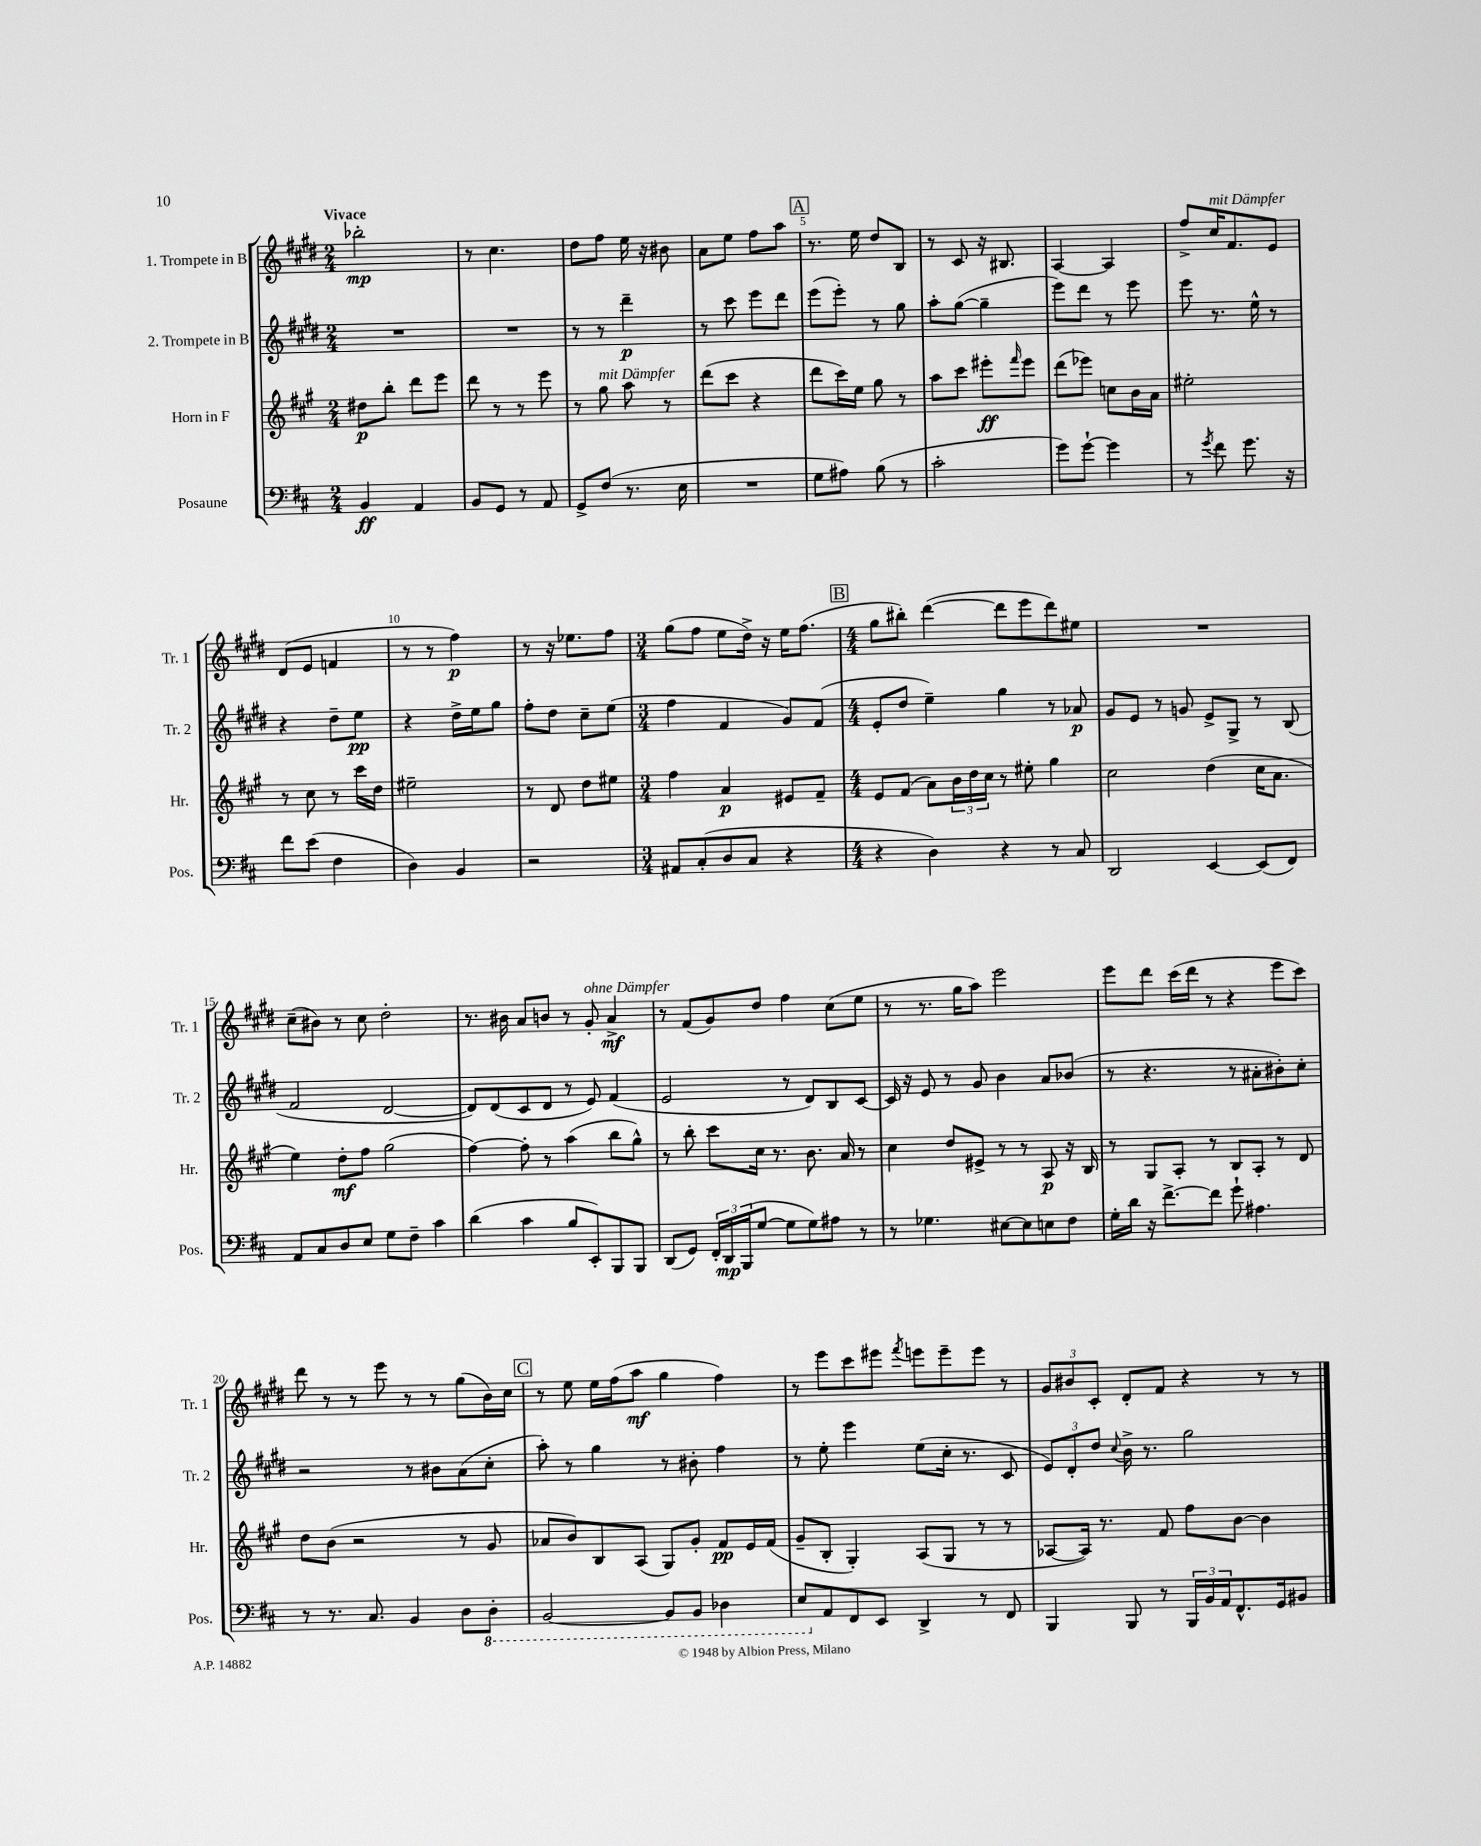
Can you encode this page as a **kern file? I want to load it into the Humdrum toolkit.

**kern	**dynam	**kern	**dynam	**kern	**dynam	**kern	**dynam
*part4	*part4	*part3	*part3	*part2	*part2	*part1	*part1
*staff4	*staff4	*staff3	*staff3	*staff2	*staff2	*staff1	*staff1
*I"Posaune	*	*I"Horn in F	*	*I"2. Trompete in B	*	*I"1. Trompete in B	*
*I'Pos.	*	*I'Hr.	*	*I'Tr. 2	*	*I'Tr. 1	*
*clefF4	*	*clefG2	*	*clefG2	*	*clefG2	*
*k[f#c#]	*	*k[f#c#g#]	*	*k[f#c#g#d#]	*	*k[f#c#g#d#]	*
*M2/4	*	*M2/4	*	*M2/4	*	*M2/4	*
=1	=1	=1	=1	=1	=1	=1	=1
!	!	!	!	!	!	!LO:TX:a:B:t=Vivace	!
4BB/	ff	8dd#X\L	p	2r	.	2bb-X'\	mp
.	.	8bb'\J	.	.	.	.	.
4AA/	.	8ddd\L	.	.	.	.	.
.	.	8eee\J	.	.	.	.	.
=2	=2	=2	=2	=2	=2	=2	=2
8BB/L	.	8ddd\	.	2r	.	8r	.
8GG/J	.	8r	.	.	.	4.cc#\	.
8r	.	8r	.	.	.	.	.
8AA/	.	8eee\	.	.	.	.	.
=3	=3	=3	=3	=3	=3	=3	=3
8GG^/L	.	8r	.	8r	.	8dd#\L	.
!	!	!LO:TX:a:i:t=mit Dämpfer	!	!	!	!	!
(8F#/J	.	8gg#\	.	8r	.	8ff#\J	.
8.r	.	8aa\	.	4ddd#~\	p	16ee\	.
.	.	.	.	.	.	16r	.
.	.	8r	.	.	.	8b#X\	.
16E\	.	.	.	.	.	.	.
=4	=4	=4	=4	=4	=4	=4	=4
2r	.	(8ddd\L	.	8r	.	8a\L	.
.	.	8ccc#\J	.	8ccc#\	.	8ee\J	.
.	.	4r	.	8eee\L	.	8ff#\L	.
.	.	.	.	8ddd#\J	.	8aa\J	.
!!LO:REH:place=s1:t=A
=5	=5	=5	=5	=5	=5	=5	=5
8G\L	.	8ddd\L	.	(8eee\L	.	8.r	.
8A#X\J)	.	16ccc#\L)	.	8eee'\J)	.	.	.
.	.	16ee\JJ	.	.	.	16ee\	.
(8B\	.	8gg#\	.	8r	.	8dd#/L	.
8r	.	8r	.	8gg#\	.	8B/J	.
=6	=6	=6	=6	=6	=6	=6	=6
2c#'\	.	8aa\L	.	8aa'\L	.	8r	.
.	.	8ccc#\J	.	([8gg#\J	.	8c#/	.
.	.	8eee#X'\L	ff	4gg#~\]	.	16r	.
.	.	.	.	.	.	8.B#X/	.
.	.	16qqfff#/	.	.	.	.	.
.	.	8eee#\J	.	.	.	.	.
=7	=7	=7	=7	=7	=7	=7	=7
8g\L)	.	(8ddd\L	.	8eee\L)	.	[4A/	.
[8g`\J	.	8eee-X\J)	.	8ddd#\J	.	.	.
4g\]	.	8ccn\L	.	8r	.	4A/]	.
.	.	16b\L	.	8eee\	.	.	.
.	.	16a\JJ	.	.	.	.	.
=8	=8	=8	=8	=8	=8	=8	=8
8r	.	2ee#X'\	.	8eee\	.	8ff#^/L	.
8qg/	.	.	.	.	.	.	.
!	!	!	!	!	!	!LO:TX:a:i:t=mit Dämpfer	!
8f#\	.	.	.	8.r	.	16cc#/K	.
.	.	.	.	.	.	8.f#/	.
8.g\	.	.	.	.	.	.	.
.	.	.	.	16ee^^\	.	.	.
.	.	.	.	8r	.	8e/J	.
16r	.	.	.	.	.	.	.
!!LO:LB:g=z
=9	=9	=9	=9	=9	=9	=9	=9
8f#\L	.	8r	.	4r	.	(8d#/L	.
(8e\J	.	8cc#\	.	.	.	8e/J	.
4F#\	.	8r	.	8dd#~\L	.	4fn/	.
.	.	16ccc#\LL	.	8ee\J	pp	.	.
.	.	16dd\JJ	.	.	.	.	.
=10	=10	=10	=10	=10	=10	=10	=10
4D\)	.	2ee#X~\	.	4r	.	8r	.
.	.	.	.	.	.	8r	.
4BB/	.	.	.	16dd#^\LL	.	4ff#\)	p
.	.	.	.	16ee\J	.	.	.
.	.	.	.	8gg#\J	.	.	.
=11	=11	=11	=11	=11	=11	=11	=11
2r	.	8r	.	8ff#'\L	.	8r	.
.	.	8d/	.	8dd#\J	.	16r	.
.	.	.	.	.	.	8.ee-X\L	.
.	.	8dd\L	.	8cc#~\L	.	.	.
.	.	8ee#X\J	.	(8ee\J	.	8ff#\J	.
=12	=12	=12	=12	=12	=12	=12	=12
*M3/4	*	*M3/4	*	*M3/4	*	*M3/4	*
8AA#X/L	.	4ff#\	.	4ff#\	.	(8gg#\L	.
(8C#'/	.	.	.	.	.	8ff#\J	.
8D/	.	4a/	p	4f#/	.	8ee\L	.
8C#/J	.	.	.	.	.	16dd#^\Jk)	.
.	.	.	.	.	.	16r	.
4r	.	8e#X/L	.	8g#/L)	.	16ee\KL	.
.	.	.	.	.	.	(8.ff#\J	.
.	.	8f#~/J	.	(8f#/J	.	.	.
!!LO:REH:place=s1:t=B
=13	=13	=13	=13	=13	=13	=13	=13
*M4/4	*	*M4/4	*	*M4/4	*	*M4/4	*
4r	.	8e/L	.	8e'/L	.	8gg#\L	.
.	.	(8f#/J	.	8dd#/J	.	8bb#X'\J)	.
4D\)	.	8a\L)	.	4ee~\)	.	([4ddd#\	.
.	.	24b\L	.	.	.	.	.
.	.	24dd\	.	.	.	.	.
.	.	24cc#\JJ	.	.	.	.	.
4r	.	8r	.	4gg#\	.	8ddd#\L]	.
.	.	8ee#X'\	.	.	.	8eee\	.
8r	.	4gg#\	.	8r	.	8ddd#\)	.
8C#/	.	.	.	8a-X/	p	8ee#X\J	.
=14	=14	=14	=14	=14	=14	=14	=14
2DD/	.	2cc#\	.	8g#/L	.	1r	.
.	.	.	.	8e/J	.	.	.
.	.	.	.	8r	.	.	.
.	.	.	.	8gn/	.	.	.
[4EE/	.	(4dd\	.	8e^/L	.	.	.
.	.	.	.	8G#^/J	.	.	.
(8EE/L]	.	16cc#\KL	.	8r	.	.	.
.	.	8.a\J	.	.	.	.	.
8FF#/J)	.	.	.	(8B/	.	.	.
!!LO:LB:g=z
=15	=15	=15	=15	=15	=15	=15	=15
8AA/L	.	4ee\)	.	2f#/	.	(8cc#~\L	.
8C#/	.	.	.	.	.	8b#X\J)	.
8D/	.	8dd'\L	mf	.	.	8r	.
8E/J	.	8ff#\J	.	.	.	8cc#\	.
8G\L	.	(2gg#\	.	[2d#/	.	2dd#'\	.
8F#~\J	.	.	.	.	.	.	.
4c#\	.	.	.	.	.	.	.
=16	=16	=16	=16	=16	=16	=16	=16
(4d\	.	[4ff#\)	.	8d#/L])	.	8.r	.
.	.	.	.	(8d#/	.	.	.
.	.	.	.	.	.	16b#X\	.
4c#\	.	8ff#'\]	.	8c#/	.	8a/L	.
.	.	8r	.	8d#/J	.	8bn/J	.
8B/L	.	(4aa\	.	8r	.	8r	.
!	!	!	!	!	!	!LO:TX:a:i:t=ohne Dämpfer	!
8EE'/)	.	.	.	8e/)	.	8g#'/	.
8BBB/	.	8bb\L	.	(4f#/	.	4a^/	mf
8BBB/J	.	8gg#^^\J)	.	.	.	.	.
=17	=17	=17	=17	=17	=17	=17	=17
(8DD/L	.	8r	.	2e/	.	8r	.
8GG/J)	.	8bb'\	.	.	.	(8f#/L	.
24FF#'/LL	.	8ccc#\L	.	.	.	8g#/)	.
24DD/	mp	.	.	.	.	.	.
(24BBB/J	.	.	.	.	.	.	.
[8G/J	.	16cc#\Jk	.	.	.	8dd#/J	.
.	.	8.r	.	.	.	.	.
8G\L]	.	.	.	8r	.	4ff#\	.
8G\)	.	8.b\	.	8d#/L)	.	.	.
8A#X\J	.	.	.	8B/	.	(8cc#\L	.
.	.	16a/	.	.	.	.	.
8r	.	8r	.	[8c#/J	.	8ee\J	.
=18	=18	=18	=18	=18	=18	=18	=18
8r	.	4cc#\	.	16c#/]	.	8r	.
.	.	.	.	16r	.	.	.
4.G-X\	.	.	.	8e/	.	8.r	.
.	.	8dd/L	.	8r	.	.	.
.	.	.	.	.	.	16gg#\KL	.
.	.	8e#X^/J	.	8g#/	.	8aa\J)	.
[8E#X\L	.	8r	.	4b\	.	2eee\	.
8E#\]	.	8r	.	.	.	.	.
8En\	.	8A/	p	8a/L	.	.	.
8F#\J	.	16r	.	(8b-X/J	.	.	.
.	.	16B/	.	.	.	.	.
=19	=19	=19	=19	=19	=19	=19	=19
16G'\LL	.	8r	.	8r	.	8eee\L	.
16d\JJ	.	.	.	.	.	.	.
16r	.	8G#/L	.	4.r	.	8ddd#\J	.
[8.f#^\L	.	.	.	.	.	.	.
.	.	8A'/J	.	.	.	(16ccc#\LL	.
.	.	.	.	.	.	16ddd#\JJ	.
8f#\J]	.	8r	.	.	.	8r	.
8g`\	.	8B/L	.	8r	.	4r	.
4.A#X\	.	8A'/J	.	8a#X'\L	.	.	.
.	.	8r	.	8b#X'\)	.	8eee\L	.
.	.	8d/	.	8cc#'\J	.	8ccc#\J)	.
!!LO:LB:g=z
=20	=20	=20	=20	=20	=20	=20	=20
8r	.	8dd\L	.	2r	.	8ddd#\	.
8.r	.	(8b\J	.	.	.	8r	.
.	.	2r	.	.	.	8r	.
8.C#/	.	.	.	.	.	.	.
.	.	.	.	.	.	8eee\	.
4BB/	.	.	.	8r	.	8r	.
.	.	.	.	8b#X\L	.	8r	.
8D\L	.	8r	.	(8a\	.	(8gg#\L	.
*8ba	*	*	*	*	*	*	*
8DD'\J	.	8g#/	.	8cc#'\J	.	16b\L)	.
.	.	.	.	.	.	16cc#\JJ	.
!!LO:REH:place=s1:t=C
=21	=21	=21	=21	=21	=21	=21	=21
[2BBB/	.	8a-X/L	.	8aa'\)	.	8r	.
.	.	8b/)	.	8r	.	8ee\	.
.	.	8B/	.	4gg#\	.	16ee\LL	.
.	.	.	.	.	.	(16ff#\J	.
.	.	(8A/J	.	.	.	8aa\J	mf
8BBB/L]	.	8G#/L)	.	8r	.	4gg#\	.
8BBB/J	.	8g#'/J	.	8b#X'\	.	.	.
4DD-X\	.	8f#/L	pp	4ff#\	.	4ff#\)	.
.	.	16e/L	.	.	.	.	.
.	.	(16f#/JJ	.	.	.	.	.
=22	=22	=22	=22	=22	=22	=22	=22
8EE/L	.	8g#~/L	.	8r	.	8r	.
*X8ba	*	*	*	*	*	*	*
8AA/	.	8B'/J	.	8ee'\	.	8eee\L	.
8FF#/	.	4G#'/)	.	4eee\	.	8ccc#\	.
8EE/J	.	.	.	.	.	8eee#X\J	.
.	.	.	.	.	.	8qfff#/	.
4DD^/	.	(8A/L	.	(8ee\L	.	8eeen\L	.
.	.	8G#/J	.	16cc#'\Jk	.	8eee~\	.
.	.	.	.	8.r	.	.	.
8r	.	8r	.	.	.	8eee\J	.
8FF#/	.	8r	.	8c#/	.	8r	.
=23	=23	=23	=23	=23	=23	=23	=23
4BBB/	.	[8A-X/L	.	12e/L)	.	12g#/L	.
.	.	.	.	12d#'/	.	12b#X/	.
.	.	16A-/Jk])	.	.	.	.	.
.	.	.	.	12dd#/J	.	12c#'/J	.
.	.	8.r	.	.	.	.	.
.	.	.	.	8qqcc#/	.	.	.
8BBB/	.	.	.	16b^\	.	8d#'/L	.
.	.	.	.	8.r	.	.	.
8r	.	8f#/	.	.	.	8f#/J	.
24BBB/LL	.	8ff#\L	.	2gg#\	.	4r	.
24BB/	.	.	.	.	.	.	.
24AA/J	.	.	.	.	.	.	.
8.FF#^^/	.	[8b\J	.	.	.	.	.
.	.	4b\]	.	.	.	8r	.
16GG/k	.	.	.	.	.	.	.
8BB#X/J	.	.	.	.	.	8r	.
==	==	==	==	==	==	==	==
*-	*-	*-	*-	*-	*-	*-	*-
